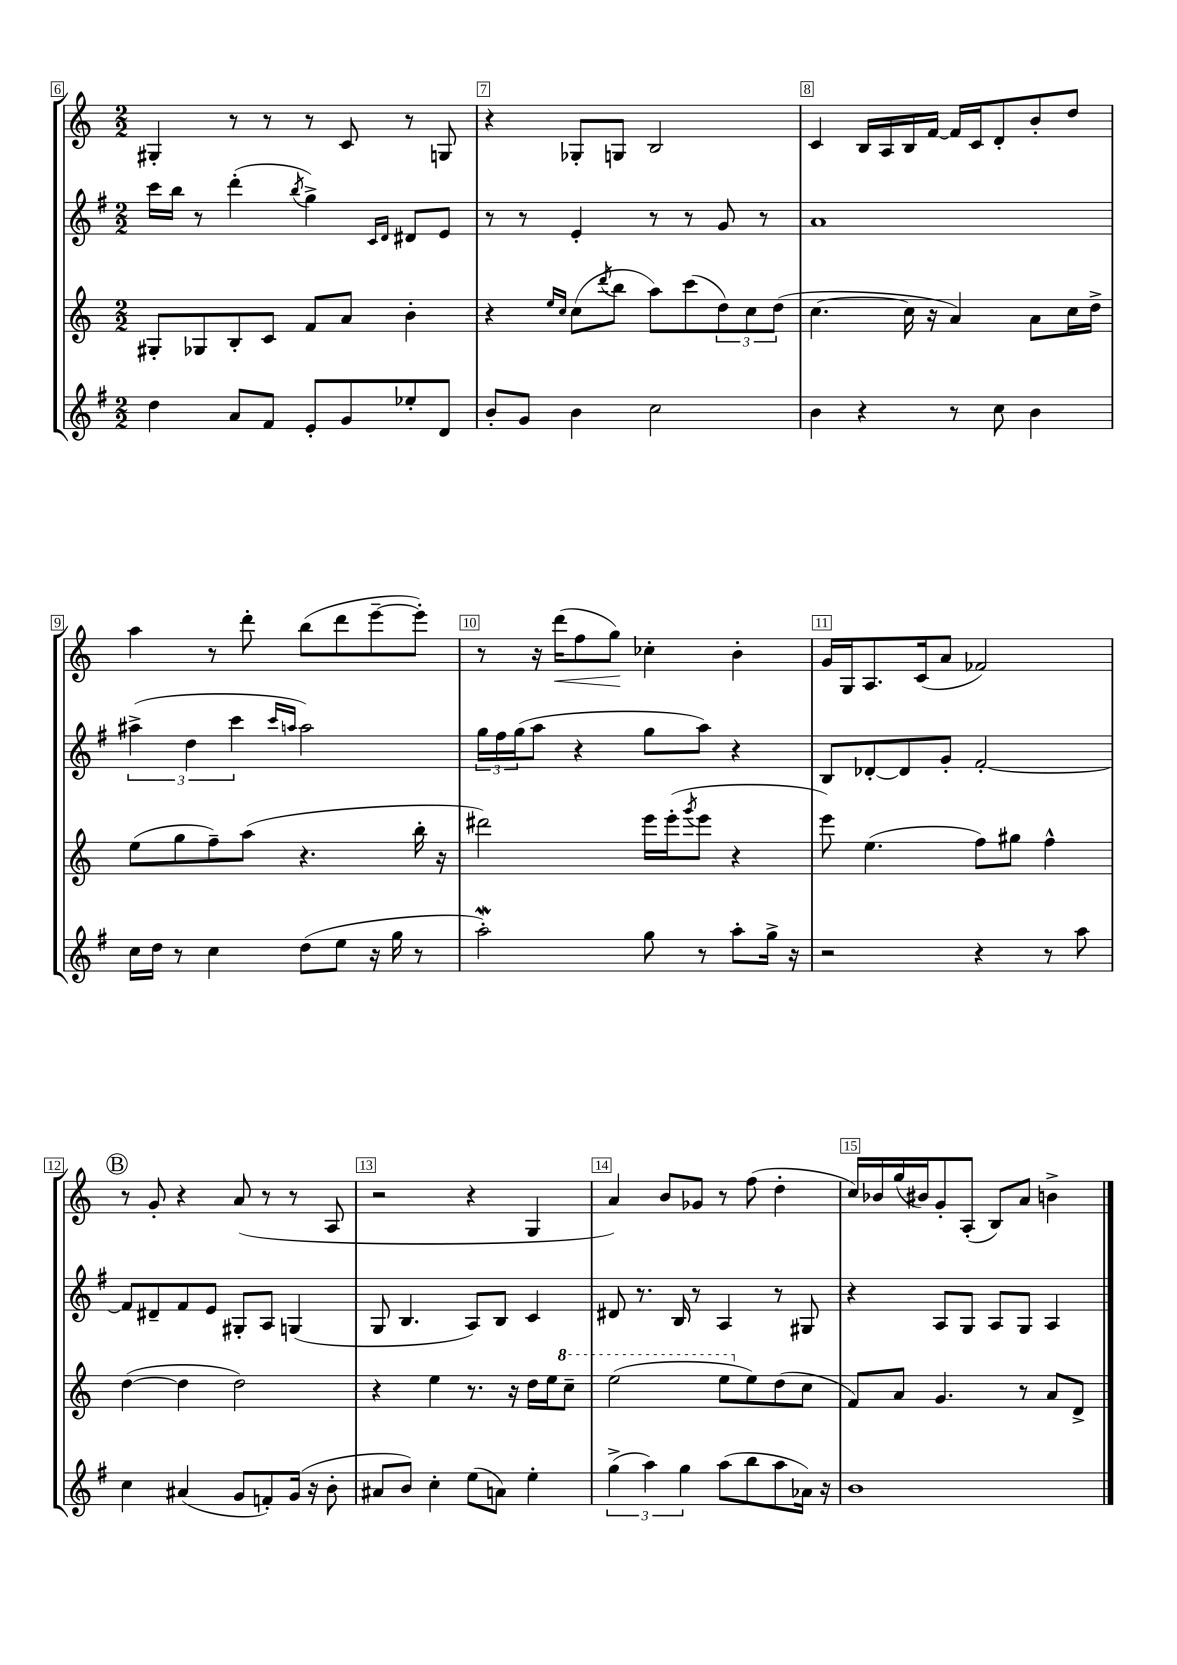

**kern	**kern	**kern	**kern
*staff4	*staff3	*staff2	*staff1
*clefG2	*clefG2	*clefG2	*clefG2
*k[f#]	*k[]	*k[f#]	*k[]
*M2/2	*M2/2	*M2/2	*M2/2
4dd	8G#'	16ccc	4G#'
.	.	16bb	.
.	8G-	8r	.
8a	8B'	(4ddd'	8r
8f#	8c	.	8r
.	.	8qbb	.
8e'	8f	4gg^)	8r
8g	8a	.	8c
.	.	16qqc	.
.	.	16qqd	.
8ee-'	4b'	8d#	8r
8d	.	8e	8G
=	=	=	=
8b'	4r	8r	4r
8g	.	8r	.
.	16qqee	.	.
.	16qqcc	.	.
4b	(8cc	4e'	8G-'
.	8qddd	.	.
.	8bb	.	8G
2cc	8aa)	8r	2B
.	(8ccc	8r	.
.	12dd)	8g	.
.	12cc	.	.
.	.	8r	.
.	(12dd	.	.
=	=	=	=
4b	[4.cc	1a	4c
4r	.	.	16B
.	.	.	16A
.	16cc]	.	16B
.	16r	.	[16f
8r	4a)	.	16f]
.	.	.	16c
8cc	.	.	8d'
4b	8a	.	8b'
.	16cc	.	8dd
.	16dd^	.	.
=	=	=	=
16cc	(8ee	(6aa#^	4aa
16dd	.	.	.
8r	8gg	.	.
.	.	6dd	.
4cc	8ff~)	.	8r
.	.	6ccc	.
.	(8aa	.	8ddd'
.	.	16qqccc	.
.	.	16qqaa	.
(8dd	4.r	2aa)	(8bb
8ee	.	.	8ddd
16r	.	.	[8eee~
16gg	.	.	.
8r	16bb'	.	8eee'])
.	16r	.	.
=	=	=	=
2aa')	2ddd#)	24gg	8r
.	.	24ff#	.
.	.	(24gg	.
.	.	8aa	16r
.	.	.	(16ddd
.	.	4r	8ff
.	.	.	8gg)
8gg	16eee	8gg	4cc-'
.	(16eee'	.	.
.	8qggg	.	.
8r	8eee	8aa)	.
8aa'	4r	4r	4b'
16gg^	.	.	.
16r	.	.	.
=	=	=	=
2r	8eee)	8B	16g
.	.	.	16G
.	(4.ee	[8d-'	8.A
.	.	8d-]	.
.	.	.	(16c
.	.	8g'	8a
4r	8ff)	[2f#'	2f-)
.	8gg#	.	.
8r	4ff^^	.	.
8aa	.	.	.
=	=	=	=
4cc	([4dd	8f#]	8r
.	.	8d#~	8g'
(4a#	4dd]	8f#	4r
.	.	8e	.
8g	2dd)	8G#'	(8a
8f')	.	8A	8r
(16g	.	(4G	8r
16r	.	.	.
8b'	.	.	8A
=	=	=	=
8a#	4r	8G	2r
8b)	.	4.B	.
4cc'	4ee	.	.
(8ee	8.r	8A)	4r
8a)	.	8B	.
.	16r	.	.
4ee'	16dd	4c	4G
.	16ee	.	.
.	8ccc~	.	.
=	=	=	=
(6gg^	(2eee	8d#	4a)
.	.	8.r	.
6aa)	.	.	.
.	.	.	8b
.	.	16B	.
6gg	.	.	.
.	.	8r	8g-
(8aa	8eee	4A	8r
8bb	8ee)	.	(8ff
8aa	(8dd	8r	4dd'
16a-)	8cc	8G#	.
16r	.	.	.
=	=	=	=
1b	8f)	4r	16cc)
.	.	.	16b-
.	8a	.	(16gg
.	.	.	16b#)
.	4.g	8A	8g'
.	.	8G	(8A'
.	.	8A	8B)
.	8r	8G	8a
.	8a	4A	4b^
.	8d^	.	.
==	==	==	==
*-	*-	*-	*-
